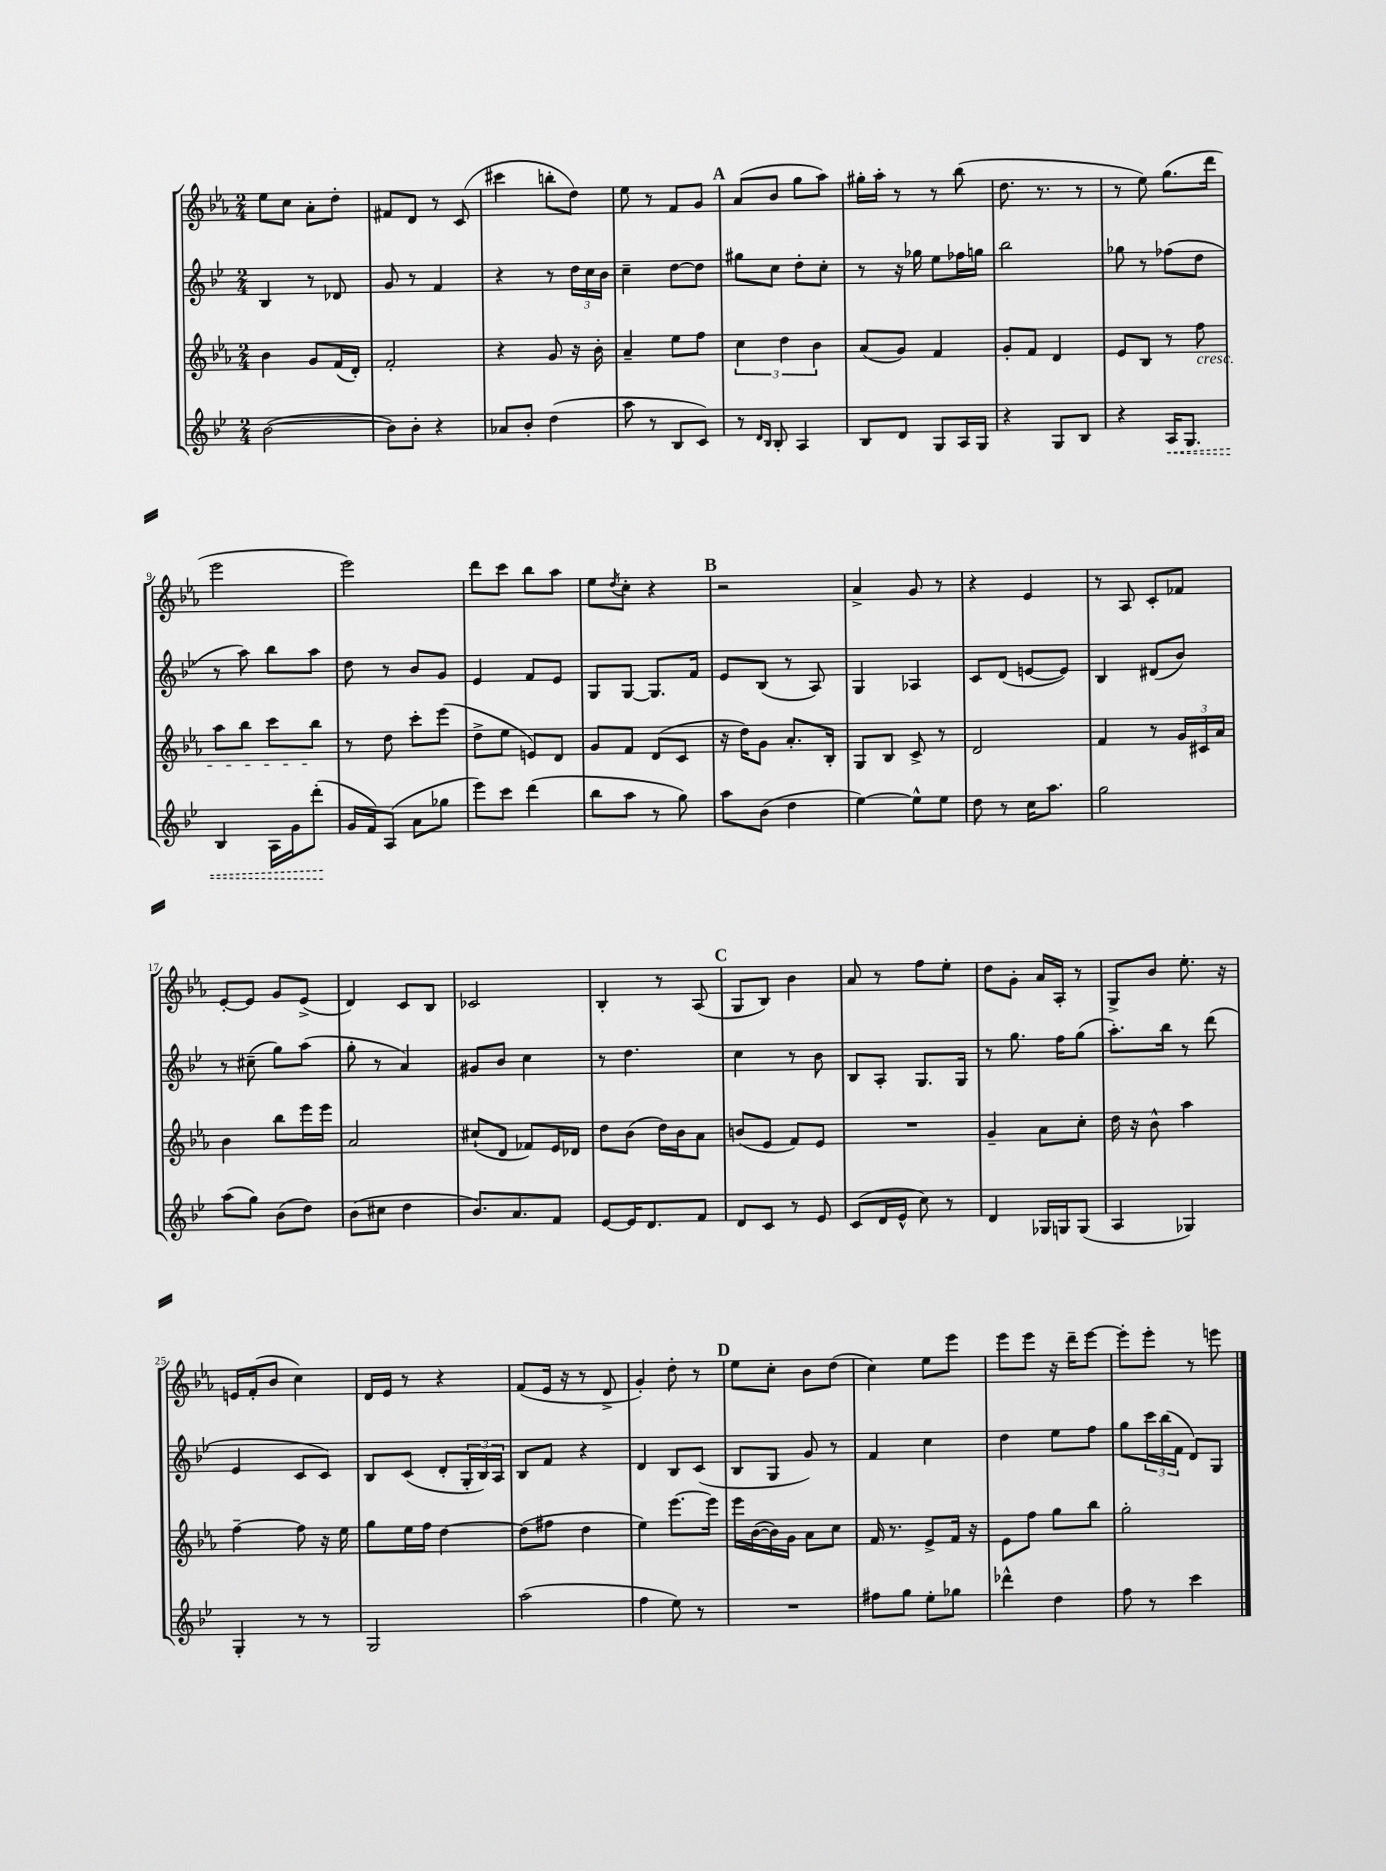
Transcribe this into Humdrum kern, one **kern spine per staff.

**kern	**kern	**kern	**kern
*staff4	*staff3	*staff2	*staff1
*clefG2	*clefG2	*clefG2	*clefG2
*k[b-e-]	*k[b-e-a-]	*k[b-e-]	*k[b-e-a-]
*M2/4	*M2/4	*M2/4	*M2/4
([2b-	4b-	4B-	8ee-
.	.	.	8cc
.	8g	8r	8a-'
.	(16f	8d-	8dd'
.	16d')	.	.
=	=	=	=
8b-])	2f'	8g	8f#
8b-'	.	8r	8d
4r	.	4f	8r
.	.	.	(8c
=	=	=	=
8a-	4r	4r	4ccc#
8b-'	.	.	.
(4dd	8g	8r	8bb'
.	16r	24dd	8dd)
.	.	24cc	.
.	16b-'	.	.
.	.	24b-	.
=	=	=	=
8aa	4a-~	4cc~	8ee-
8r	.	.	8r
8B-	8ee-	[8dd	8f
8c)	8ff	8dd]	8g
=	=	=	=
8r	6cc	8gg#	(8a-
16qqd	.	.	.
16qqB-	.	.	.
8B-'	.	8cc	8b-
.	6dd	.	.
4A	.	8dd'	8gg
.	6b-	.	.
.	.	8cc'	8aa-)
=	=	=	=
8B-	(8a-	8r	16gg#'
.	.	.	16aa-'
8d	8g)	16r	8r
.	.	16gg-	.
8G	4f	8ee-	8r
16A	.	16ff-	(8bb-
16G	.	16gg	.
=	=	=	=
4r	8g'	2bb-	8.dd
.	8f	.	.
.	.	.	8.r
8G	4d	.	.
8B-	.	.	8r
=	=	=	=
4r	8e-	8gg-	8r
.	8B-	8r	8ee-)
16A	8r	(8ff-	(8.gg
8.G	.	.	.
.	8ff	8dd	.
.	.	.	16ddd
=	=	=	=
4B-	8aa-	8r	2eee-
.	8bb-	8aa)	.
16A	8ccc	8bb-	.
16g	.	.	.
(8ddd'	8bb-	8aa	.
=	=	=	=
16g	8r	8dd	2eee-)
16f)	.	.	.
(8A	8dd	8r	.
8a	8ccc'	8b-	.
8gg-	(8eee-	8g	.
=	=	=	=
8eee-)	8dd^	4e-	8ddd
8ccc	8ee-	.	8ccc
(4ddd	8e)	8f	8bb-
.	8d	8e-	8aa-
=	=	=	=
8bb-	8g	8G	8ee-
.	.	.	8qdd
8aa	8f	[8G	8cc'
8r	(8d	8.G]	4r
8gg)	8c	.	.
.	.	16f	.
=	=	=	=
8aa	16r	8e-	2r
.	16dd)	.	.
(8b-	8g	(8B-	.
4dd	8.a-'	8r	.
.	.	8A)	.
.	16B-'	.	.
=	=	=	=
[4ee-)	8G	4G	4a-^
.	8B-	.	.
8ee-^^]	8c^	4A-	8g
8ee-	8r	.	8r
=	=	=	=
8dd	2d	8c	4r
8r	.	(8d	.
16cc	.	[8e	4e-
8.aa	.	.	.
.	.	8e])	.
=	=	=	=
2gg	4f	4B-	8r
.	.	.	8A-
.	8r	(8d#	8c'
.	24g	8b-)	8f-
.	24c#	.	.
.	24a-	.	.
=	=	=	=
(8aa	4b-	8r	[8e-'
8gg)	.	(8cc#~	8e-]
(8b-	8bb-	8gg)	8g
8dd)	16eee-	(8aa	(8e-^
.	16eee-	.	.
=	=	=	=
(8b-	2a-	8gg'	4d)
8cc#	.	8r	.
4dd	.	4a)	8c
.	.	.	8B-
=	=	=	=
8.b-)	(8cc#`	8g#	2c-
.	8d	8b-	.
8.a	.	.	.
.	8f-)	4cc	.
8f	16e-	.	.
.	16d-	.	.
=	=	=	=
[8e-	8dd	8r	4B-'
16e-]	(8b-	4.dd	.
8.d	.	.	.
.	16dd)	.	8r
.	16b-	.	.
8f	8a-	.	(8A-
=	=	=	=
8d	(8b	4cc	8G
8c	8e-	.	8B-)
8r	8f)	8r	4b-
8e-	8e-	8b-	.
=	=	=	=
(8c	2r	8B-	8a-
16d	.	8A'	8r
16e-^^	.	.	.
8cc)	.	8.G	8ff
8r	.	.	8ee-'
.	.	16G	.
=	=	=	=
4d	4g~	8r	8dd
.	.	8.gg	8g'
16G-	8a-	.	16a-
16G	.	16ff	16A-'
(8G	8cc'	(8gg	8r
=	=	=	=
4A	16dd	8.aa')	8G^
.	16r	.	.
.	8b-^^	.	8b-
.	.	16bb-	.
4G-)	4aa-	8r	8.ee-'
.	.	(8ddd	.
.	.	.	16r
=	=	=	=
4G'	[4ff~	4e-	16e
.	.	.	(16f'
.	.	.	8b-
8r	8ff]	8c	4cc)
8r	16r	8c)	.
.	16ee-	.	.
=	=	=	=
2G	8gg	8B-	16d
.	.	.	16e-
.	16ee-	(8c	8r
.	16ff	.	.
.	[4dd	8d'	4r
.	.	24G'	.
.	.	24B-)	.
.	.	24A	.
=	=	=	=
(2aa	(8dd]	8B-	(8f
.	8ff#	8f	16e-
.	.	.	16r
.	4dd	4r	8r
.	.	.	8d^
=	=	=	=
4ff	4ee-)	4d	4g')
8ee-)	[8.eee-	8B-	8dd'
8r	.	(8c	8r
.	16eee-]	.	.
=	=	=	=
2r	16eee-	8B-	8ee-
.	([16b-	.	.
.	16b-])	8G	8cc'
.	16g	.	.
.	8a-	8g)	8b-
.	8cc	8r	(8dd
=	=	=	=
8ff#	16f	4f	4cc)
.	8.r	.	.
8gg	.	.	.
8ee-'	8e-^	4cc	8ee-
8gg-	16f	.	8eee-
.	16r	.	.
=	=	=	=
4ddd-^^	8e-	4dd	8eee-
.	8ff	.	8eee-
4dd	8gg	8ee-	16r
.	.	.	16ddd~
.	8bb-	8ff	[8eee-
=	=	=	=
8ff	2gg'	8gg	8eee-']
8r	.	24ccc	8eee-'
.	.	(24bb-	.
.	.	24f	.
4ccc	.	8d)	8r
.	.	8G	8eee
==	==	==	==
*-	*-	*-	*-
